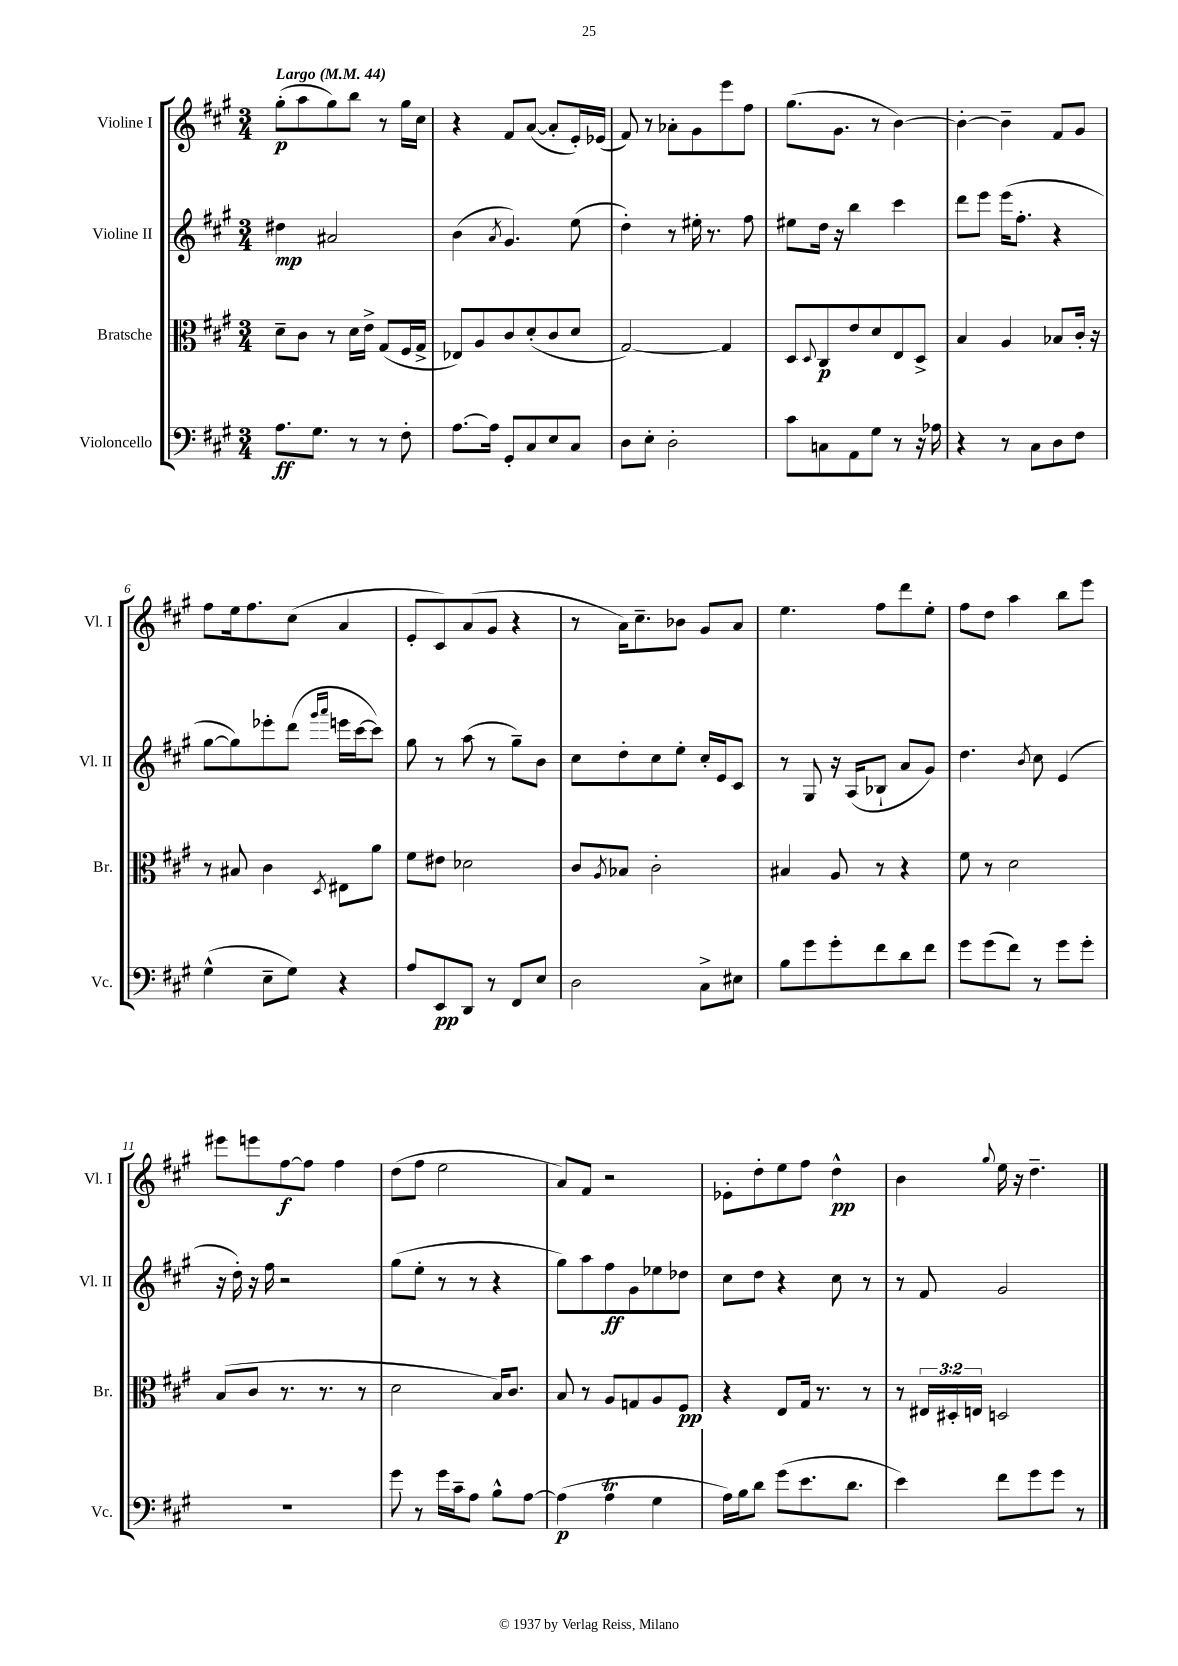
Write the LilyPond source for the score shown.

<<
\new StaffGroup <<
\new Staff = "s0" \with { instrumentName = "Violine I" shortInstrumentName = "Vl. I" } {
    \clef treble \key a \major \numericTimeSignature \time 3/4 \tempo "Largo" 4 = 44
    gis''8-.\p( a''8 gis''8) b''8 r8 gis''16 cis''16 |
    r4 fis'8 a'8~( a'8-. e'16-.) ees'16( |
    fis'8) r8 aes'8-. gis'8 e'''8 fis''8 |
    gis''8.( gis'8. r8 b'4~) |
    b'4~-. b'4-- fis'8 gis'8 |
    fis''8 e''16 fis''8. cis''8( a'4 |
    e'8-. cis'8) a'8( gis'8 r4 |
    r8 a'16) cis''8.-- bes'8 gis'8 a'8 |
    e''4. fis''8 d'''8 e''8-. |
    fis''8 d''8 a''4 b''8 e'''8 |
    eis'''8 e'''8 fis''8~\f fis''8 fis''4 |
    d''8( fis''8 e''2 |
    a'8) fis'8 r2 |
    ees'8-. d''8-. e''8 fis''8 d''4-^\pp |
    b'4 \appoggiatura { gis''8 } e''16 r16 d''4.-- \bar "|." |
}
\new Staff = "s1" \with { instrumentName = "Violine II" shortInstrumentName = "Vl. II" } {
    \clef treble \key a \major \numericTimeSignature \time 3/4
    dis''4\mp ais'2 |
    b'4( \acciaccatura { a'8 } gis'4.) e''8( |
    d''4-.) r8 eis''16-. r8. fis''8 |
    eis''8 d''16 r16 b''4 cis'''4 |
    d'''8 e'''8 e'''16( fis''8.-. r4 |
    gis''8~ gis''8) ees'''8-. d'''8( \grace { gis'''16 a'''16 } e'''16 cis'''16~ cis'''8) |
    gis''8 r8 a''8( r8 gis''8--) b'8 |
    cis''8 d''8-. cis''8 e''8-. cis''16-. e'16 cis'8 |
    r8 gis8 r16 a16( bes8-! a'8 gis'8) |
    d''4. \acciaccatura { b'8 } cis''8 e'4( |
    r16 d''16-.) r16 fis''16 r2 |
    gis''8( e''8-. r8 r8 r4 |
    gis''8) a''8 fis''8\ff gis'8 ees''8 des''8 |
    cis''8 d''8 r4 cis''8 r8 |
    r8 fis'8 gis'2 \bar "|." |
}
\new Staff = "s2" \with { instrumentName = "Bratsche" shortInstrumentName = "Br." } {
    \clef alto \key a \major \numericTimeSignature \time 3/4 \override Staff.TupletNumber.text = #tuplet-number::calc-fraction-text
    d'8-- cis'8 r8 d'16 e'16-> gis8( fis16 gis16-> |
    ees8) a8 cis'8 d'8-.( cis'8 d'8 |
    gis2~) gis4 |
    d8 \appoggiatura { d8 } cis8\p e'8 d'8 e8 d8-> |
    b4 a4 bes8 cis'16-. r16 |
    r8 bis8 cis'4 \acciaccatura { d8 } eis8 a'8 |
    fis'8 eis'8 des'2 |
    cis'8 \acciaccatura { a8 } bes8 cis'2-. |
    bis4 a8 r8 r4 |
    fis'8 r8 d'2 |
    b8( cis'8 r8. r8. r8 |
    d'2 b16) cis'8. |
    b8 r8 a8 g8 a8 fis8\pp |
    r4 e8 gis16 r8. r8 |
    r8 \tuplet 3/2 { eis16 dis16-. e16 } d2 \bar "|." |
}
\new Staff = "s3" \with { instrumentName = "Violoncello" shortInstrumentName = "Vc." } {
    \clef bass \key a \major \numericTimeSignature \time 3/4
    a8.\ff gis8. r8 r8 fis8-. |
    a8.~ a16 gis,8-. cis8 e8 cis8 |
    d8 e8-. d2-. |
    cis'8 c8 a,8 gis8 r8 r16 aes16 |
    r4 r8 cis8 d8 fis8 |
    gis4-^( e8-- gis8) r4 |
    a8 e,8\pp d,8 r8 fis,8 e8 |
    d2 cis8-> eis8 |
    b8 gis'8 gis'8-. fis'8 d'8 fis'8 |
    gis'8 gis'8( fis'8) r8 gis'8 gis'8-. |
    R2. |
    gis'8 r8 gis'16 cis'16-- a8 b8-^ a8~ |
    a4\p( a4\trill gis4 |
    a16) b16 d'8 gis'8( e'8. d'8. |
    e'4) fis'8 gis'8 gis'8 r8 \bar "|." |
}
>>
>>
